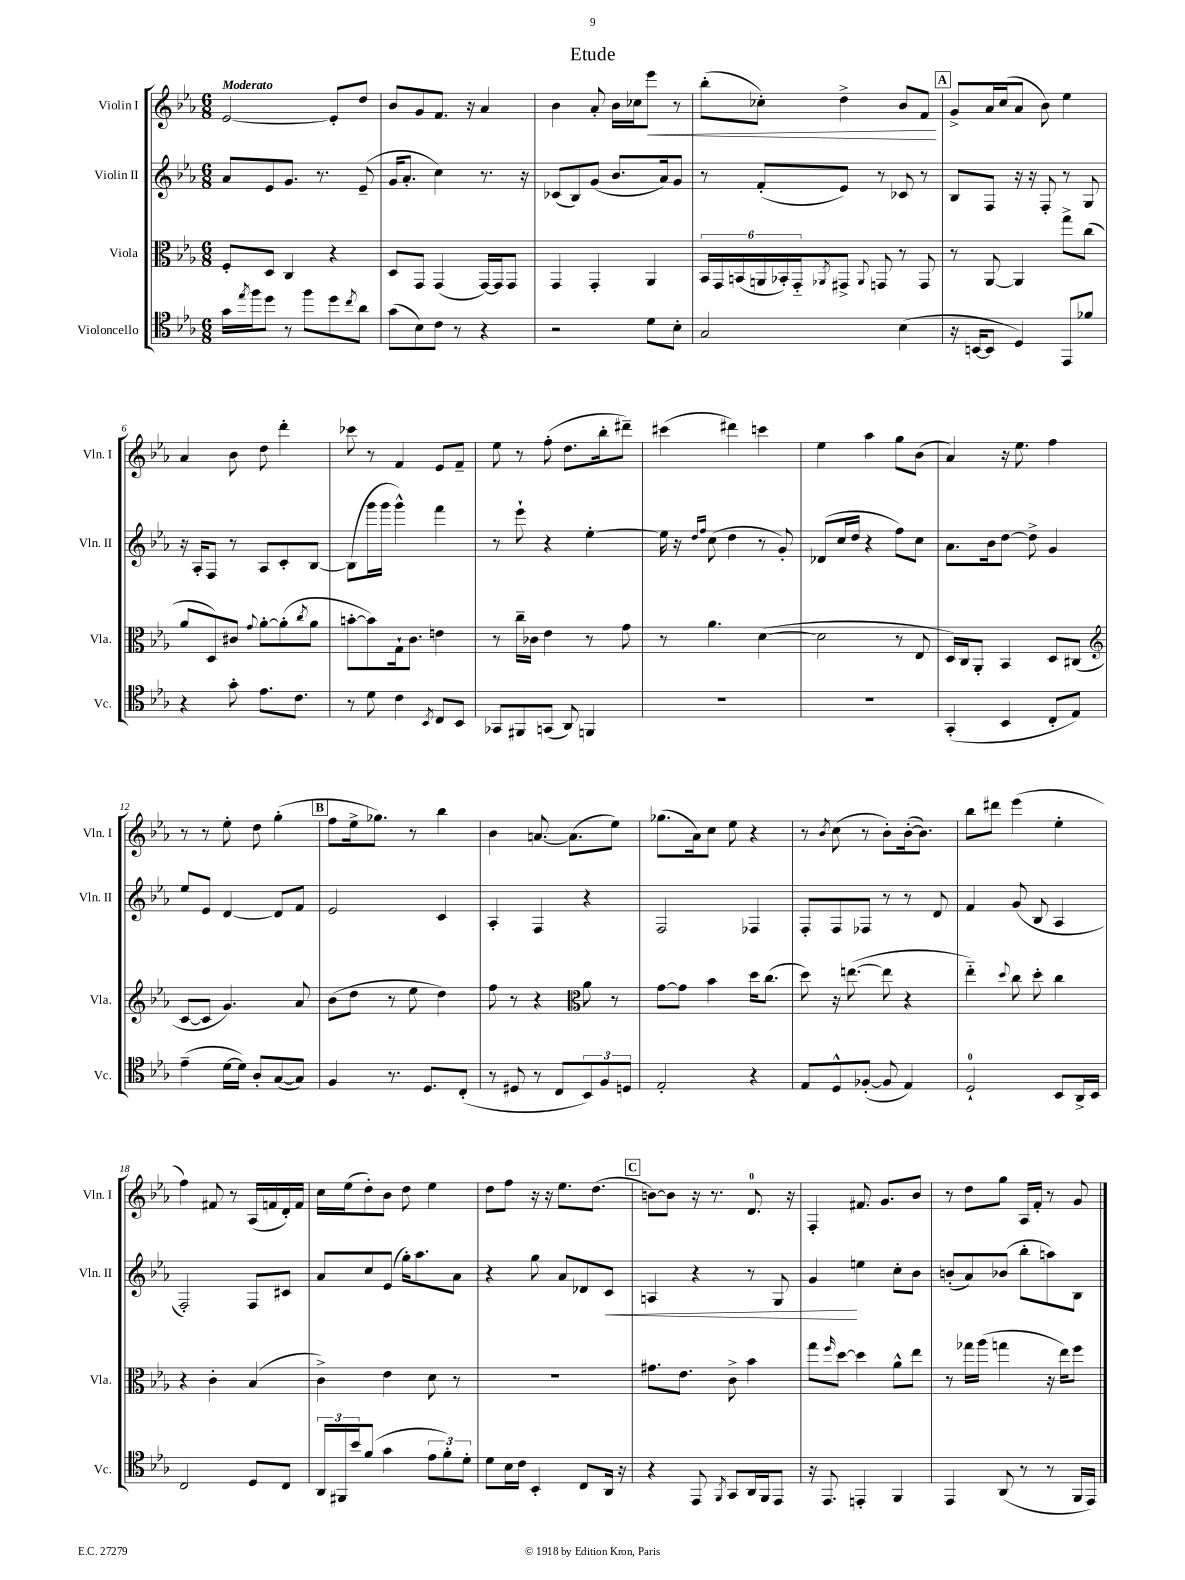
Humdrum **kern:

**kern	**kern	**kern	**kern
*staff4	*staff3	*staff2	*staff1
*clefC4	*clefC3	*clefG2	*clefG2
*k[b-e-a-]	*k[b-e-a-]	*k[b-e-a-]	*k[b-e-a-]
*M6/8	*M6/8	*M6/8	*M6/8
16g	8F'	8a-	[2e-
8qee-	.	.	.
16ff	.	.	.
8dd	8D	8e-	.
8r	4C	8.g	.
8ff	.	.	.
.	.	8.r	.
8dd	4r	.	8e-']
8qcc	.	.	.
8a-	.	(8e-~	8dd
=	=	=	=
(8g	8D	16g	8b-
.	.	8.a-'	.
8B-)	8GG	.	8g
8c	(4GG	4cc)	8.f
8r	.	.	.
.	.	.	16r
4r	[16GG)	8.r	4a-
.	16GG]	.	.
.	8GG	.	.
.	.	16r	.
=	=	=	=
2r	4GG	(8c-	4b-
.	.	8B-)	.
.	4GG'	(8g	8a-'
.	.	8.b-	16b-
.	.	.	16cc-
8d	4AA-	.	8eee-
.	.	16a-)	.
8B-'	.	8g	8r
=	=	=	=
2G	24BB-	8r	(8bb-'
.	24GG	.	.
.	(24BB	.	.
.	24AA	(8f'	8cc-')
.	24BB-')	.	.
.	24GG'~	.	.
.	8qAA-	.	.
.	8GG#^	8e-)	4dd^
.	8qqAA-	.	.
.	8GG	8r	.
(4B-	8r	8c-	8b-
.	8GG	8r	8f
=	=	=	=
16r	8r	8B-	8g^
[16BB	.	.	.
8BB]	[8AA-	8F	16a-
.	.	.	(16cc
4D)	4AA-]	16r	8a-
.	.	16r	.
.	.	8F'	8b-)
8EE-	8gg^	8r	4ee-
8f-	(8cc	8G	.
=	=	=	=
4r	8a-	16r	4a-
.	.	16A-'	.
.	8D)	8F	.
8g'	8c#	8r	8b-
.	8qqg	.	.
8.e-	[8a-'	8A-	8dd
.	(8a-']	8c'	4ddd'
8.c	.	.	.
.	8qcc	.	.
.	8a-	[8B-	.
=	=	=	=
8r	[8b'	(8B-]	8ccc-
8d	8b])	16ggg	8r
.	.	16ggg	.
4c	16G`	4ggg^^)	4f
.	8.c	.	.
8qBB-	.	.	.
8C	4e	4fff	8e-
8BB-	.	.	8f~
=	=	=	=
8GG-	8r	8r	8ee-
8FF#	16cc~	8eee-`	8r
.	16c-	.	.
(8GG	4e-	4r	(8ff'
8AA-)	.	.	8.dd
4FF	8r	[4ee-'	.
.	.	.	16bb-'
.	8g	.	8ddd#~)
=	=	=	=
2.r	8r	16ee-]	(4ccc#
.	.	16r	.
.	.	16qqdd	.
.	.	16qqff	.
.	4.a-	(8cc	.
.	.	4dd	4ddd#)
.	([4d	8r	4ccc
.	.	8g')	.
=	=	=	=
2.r	2d]	(8d-	4ee-
.	.	16cc	.
.	.	16dd	.
.	.	4r	4aa-
.	8r	8ff)	8gg
.	8E-	8cc	(8b-
=	=	=	=
(4GG'	16D)	8.a-	4a-)
.	16C	.	.
.	8AA-'	.	.
.	.	16b-	.
4BB-	4BB-	[8dd	16r
.	.	.	8.ee-
.	.	8dd^]	.
8C'	8D	4g	4ff
8E-)	(8C#	.	.
=	=	=	=
*	*clefG2	*	*
(4e-~	[8c	8ee-	8r
.	8c]	8e-	8r
[16d	4.g)	[4d	8ee-'
16d])	.	.	.
8A-'	.	.	8dd
([8G	.	8d]	(4gg'
8G])	8a-	8f	.
=	=	=	=
4F	(8b-	2e-	8ff
.	8dd	.	16ee-^
.	.	.	8.gg-)
8.r	8r	.	.
.	8ee-	.	8r
8.D	.	.	.
.	4dd)	4c	4bb-
(8C'	.	.	.
=	=	=	=
8r	8ff	4A-'	4b-
8D#	8r	.	.
8r	4r	4F	[8.a
8C	.	.	.
.	.	.	(8.a]
*	*clefC3	*	*
12BB-)	8a-	4r	.
12F	.	.	.
.	8r	.	8ee-)
12D	.	.	.
=	=	=	=
2E-'	[8g	2F	(8.gg-
.	8g]	.	.
.	.	.	16a-)
.	4b-	.	8cc
.	.	.	8ee-
4r	16dd	4F-	4r
.	(8.cc	.	.
=	=	=	=
8E-	8dd)	8F'	8r
.	.	.	8qb-
8D^^	16r	8F	(8cc
.	([8.ee	.	.
([8F-'	.	8F-	8r
8F-]	8ee]	8r	8b-')
4E-)	4r	8r	([16b-'
.	.	.	8.b-])
.	.	8d	.
=	=	=	=
2D`	4ee-'~)	4f	8bb-
.	.	.	8ddd#
.	8qqdd	.	.
.	8cc	(8g	(4eee-
.	8dd'	8B-	.
8BB-	4cc	4A-	4ee-'
16AA-^	.	.	.
16BB-	.	.	.
=	=	=	=
2C	4r	2F')	4ff)
.	4c'	.	8f#
.	.	.	8r
8D	(4B-	8F	(16A-
.	.	.	16f
8C	.	8c#	16d')
.	.	.	16f
=	=	=	=
24AA-	4c^)	8a-	16cc
24FF#	.	.	.
.	.	.	(16ee-
24b-	.	.	.
(8f	.	8cc	8dd')
4g	4e-	(8e-	8b-
.	.	16gg')	8dd
.	.	8.aa-	.
12e-	8d	.	4ee-
12f')	.	.	.
.	8r	8a-	.
12d'	.	.	.
=	=	=	=
8d	2.r	4r	8dd
16B-	.	.	8ff
16c	.	.	.
4BB-'	.	8gg	16r
.	.	.	16r
.	.	8a-	8.ee-
8C	.	8d-	.
.	.	.	(8.dd
16AA-	.	8c	.
16r	.	.	.
=	=	=	=
4r	8.g#	4A	[8b)
.	.	.	8b]
.	8.e-	.	.
8EE-	.	4r	16r
.	.	.	8.r
8qFF	.	.	.
8GG	8c^	.	.
16AA-	4b-	8r	8.d
16FF	.	.	.
8EE-	.	8G	.
.	.	.	16r
=	=	=	=
16r	8gg	4g	4F'
8.EE-	.	.	.
.	16qqff	.	.
.	[8dd	.	.
4EE'	4dd]	4ee	8.f#
.	.	.	8.g
4FF	8a-^^	8cc'	.
.	8ee-	8b-	8b-
=	=	=	=
4EE-	8r	(8b'	8r
.	16gg-	8a-)	8dd
.	(16aa-	.	.
(8AA-	4gg	(8b-	8gg
8r	.	8bb-'	16A-
.	.	.	16f'
8r	16r	8aa)	8r
.	16ee-)	.	.
16FF	8ff	8B-	8g
16EE-)	.	.	.
==	==	==	==
*-	*-	*-	*-
